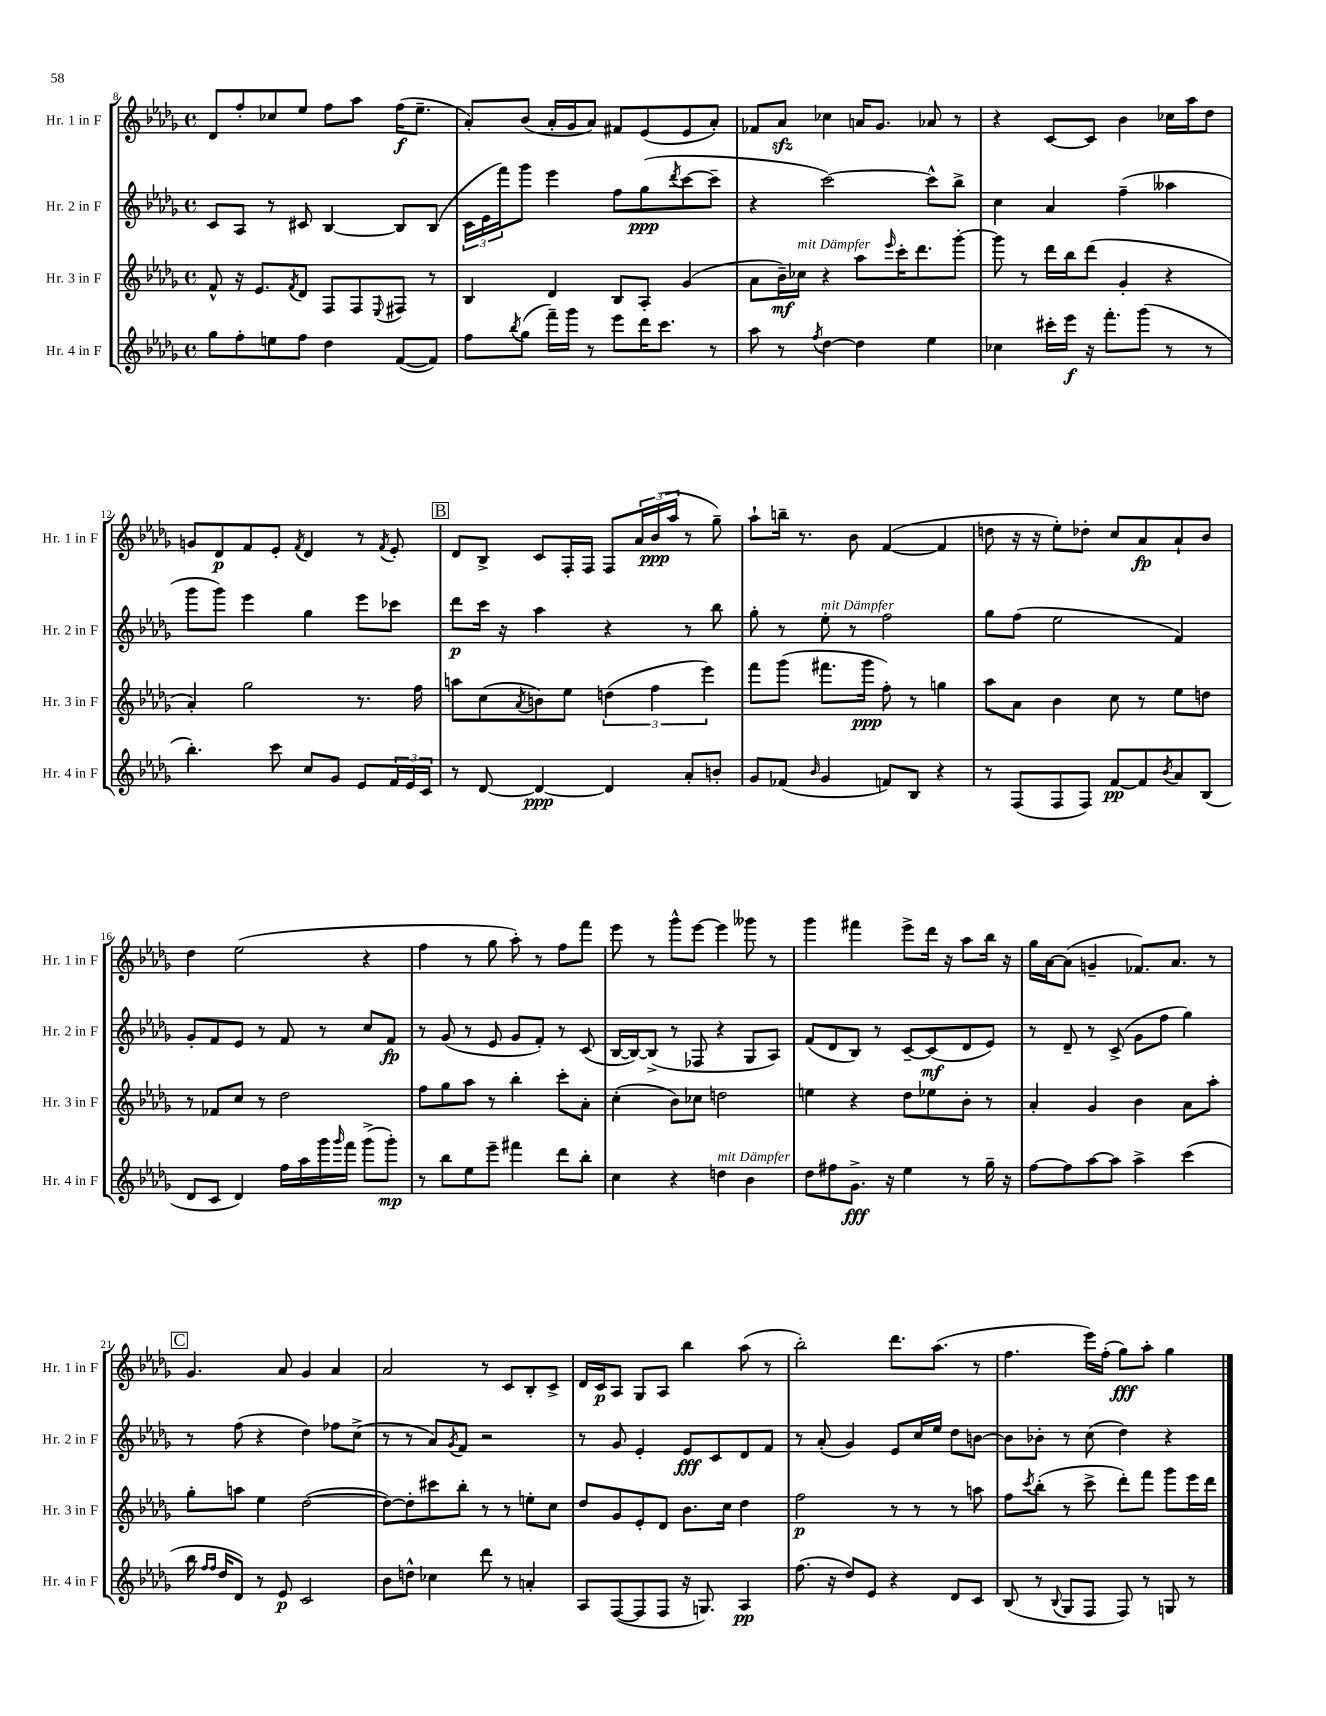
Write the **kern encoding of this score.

**kern	**dynam	**kern	**dynam	**kern	**dynam	**kern	**dynam
*part4	*part4	*part3	*part3	*part2	*part2	*part1	*part1
*staff4	*staff4	*staff3	*staff3	*staff2	*staff2	*staff1	*staff1
*I"Hr. 4 in F	*	*I"Hr. 3 in F	*	*I"Hr. 2 in F	*	*I"Hr. 1 in F	*
*I'Hr. 4 in F	*	*I'Hr. 3 in F	*	*I'Hr. 2 in F	*	*I'Hr. 1 in F	*
*clefG2	*	*clefG2	*	*clefG2	*	*clefG2	*
*k[b-e-a-d-g-]	*	*k[b-e-a-d-g-]	*	*k[b-e-a-d-g-]	*	*k[b-e-a-d-g-]	*
*M4/4	*	*M4/4	*	*M4/4	*	*M4/4	*
*met(c)	*	*met(c)	*	*met(c)	*	*met(c)	*
=8	=8	=8	=8	=8	=8	=8	=8
8gg-\L	.	8f^^/	.	8c/L	.	8d-/L	.
8ff'\	.	16r	.	8A-/J	.	8ff'/	.
.	.	8.e-/L	.	.	.	.	.
8een\	.	.	.	8r	.	8cc-X/	.
.	.	8qf/	.	.	.	.	.
8ff\J	.	8d-/J	.	8c#X/	.	8ee-/J	.
4dd-\	.	8F/L	.	[4B-/	.	8ff\L	.
.	.	8F/	.	.	.	8aa-\J	.
.	.	8qqE-/	.	.	.	.	.
([8f/L	.	8F#X/J	.	8B-/L]	.	(16ff\KL	f
.	.	.	.	.	.	8.ee-~\J	.
8f/J])	.	8r	.	(8B-/J	.	.	.
=9	=9	=9	=9	=9	=9	=9	=9
8ff\L	.	4B-/	.	24c\LL	.	8a-'/L)	.
.	.	.	.	24e-\	.	.	.
.	.	.	.	24fff\J)	.	.	.
8qbb-/	.	.	.	.	.	.	.
(8gg-\J	.	.	.	8ggg-\J	.	(8b-/J	.
16fff~\LL)	.	4d-/	.	4eee-\	.	16a-'/LL	.
16ggg-\JJ	.	.	.	.	.	16g-/J	.
8r	.	.	.	.	.	8a-/J)	.
8eee-\L	.	8B-/L	.	8ff\L	.	8f#X/L	.
16ddd-\K	.	8A-'/J	.	(8gg-\	ppp	(8e-/	.
8.ccc\J	.	.	.	.	.	.	.
.	.	.	.	8qddd-/	.	.	.
.	.	(4g-/	.	[8ccc\	.	8e-/	.
8r	.	.	.	8ccc~\J]	.	8a-'/J)	.
=10	=10	=10	=10	=10	=10	=10	=10
8aa-\	.	8a-\L	.	4r	.	8f-X/L	.
8r	.	16b-~\L)	mf	.	.	8a-zz/J	.
!	!	!LO:TX:a:i:t=mit Dämpfer	!	!	!	!	!
.	.	16cc-X\JJ	.	.	.	.	.
8qff/	.	.	.	.	.	.	.
[4dd-\	.	4r	.	[2ccc\)	.	4cc-X\	.
4dd-\]	.	8aa-\L	.	.	.	16an/KL	.
.	.	.	.	.	.	8.g-/J	.
.	.	16qqeee-/	.	.	.	.	.
.	.	16ccc'\K	.	.	.	.	.
.	.	8.ddd-\	.	.	.	.	.
4ee-\	.	.	.	8ccc^^\L]	.	8a-X/	.
.	.	[8ggg-'\J	.	8bb-^\J	.	8r	.
=11	=11	=11	=11	=11	=11	=11	=11
4cc-X\	.	8ggg-\]	.	4cc\	.	4r	.
.	.	8r	.	.	.	.	.
16ccc#X'\LL	.	16ddd-\LL	.	4a-/	.	[8c/L	.
16eee-\JJ	f	16bb-\J	.	.	.	.	.
16r	.	(8ddd-\J	.	.	.	8c/J]	.
8.fff'\L	.	.	.	.	.	.	.
.	.	4g-'/	.	(4ff~\	.	4b-\	.
(8ggg-\J	.	.	.	.	.	.	.
8r	.	4r	.	4aa--X\	.	16cc-X\LL	.
.	.	.	.	.	.	16aa-\J	.
8r	.	.	.	.	.	8dd-\J	.
!!LO:LB:g=z
=12	=12	=12	=12	=12	=12	=12	=12
4.bb-'\)	.	4a-'/)	.	8ggg-\L	.	8gn/L	.
.	.	.	.	8ggg-\J)	.	8d-/	p
.	.	2gg-\	.	4eee-\	.	8f/	.
8ccc\	.	.	.	.	.	8e-'/J	.
.	.	.	.	.	.	8qf/	.
8cc/L	.	.	.	4gg-\	.	4d-/	.
8g-/J	.	.	.	.	.	.	.
8e-/L	.	8.r	.	8eee-\L	.	8r	.
.	.	.	.	.	.	8qf/	.
24f/L	.	.	.	8ccc-X\J	.	8e-'/	.
24e-/	.	.	.	.	.	.	.
.	.	16ff\	.	.	.	.	.
24c/JJ	.	.	.	.	.	.	.
!!LO:REH:place=s1:t=B
=13	=13	=13	=13	=13	=13	=13	=13
8r	.	8aan\L	.	8ddd-\L	p	8d-/L	.
[8d-/	.	(8cc\	.	16ccc\Jk	.	8B-^/J	.
.	.	.	.	16r	.	.	.
.	.	8qa-/	.	.	.	.	.
4d-/_	ppp	8bn\)	.	4aa-\	.	8c/L	.
.	.	8ee-\J	.	.	.	16F'/L	.
.	.	.	.	.	.	16F/JJ	.
4d-/]	.	(6ddn\	.	4r	.	8F/L	.
.	.	.	.	.	.	24a-/L	.
.	.	6ff\	.	.	.	(24b-/	ppp
.	.	.	.	.	.	24aa-/JJ	.
8a-'/L	.	.	.	8r	.	8r	.
.	.	6eee-\)	.	.	.	.	.
8bn'/J	.	.	.	8bb-\	.	8gg-~\)	.
=14	=14	=14	=14	=14	=14	=14	=14
8g-/L	.	8fff\L	.	8gg-'\	.	8aa-`\L	.
(8f-X/J	.	(8ggg-\J	.	8r	.	16bbn~\Jk	.
.	.	.	.	.	.	8.r	.
16qqb-/	.	.	.	.	.	.	.
!	!	!	!	!LO:TX:a:i:t=mit Dämpfer	!	!	!
4g-/	.	8.fff#X\L	.	8ee-'\	.	.	.
.	.	.	.	8r	.	8b-\	.
.	.	16ggg-\Jk	ppp	.	.	.	.
8fn/L)	.	8ff'\)	.	2ff\	.	([4f/	.
8B-/J	.	8r	.	.	.	.	.
4r	.	4ggn\	.	.	.	4f/]	.
=15	=15	=15	=15	=15	=15	=15	=15
8r	.	8aa-\L	.	8gg-\L	.	8ddn\	.
(8F/L	.	8a-\J	.	(8ff\J	.	16r	.
.	.	.	.	.	.	16r	.
8F/	.	4b-\	.	2ee-\	.	8ee-'\L)	.
8F/J)	.	.	.	.	.	8dd-X'\J	.
[8f/L	pp	8cc\	.	.	.	8cc/L	.
8f/]	.	8r	.	.	.	8a-/	fp
8qb-/	.	.	.	.	.	.	.
8a-/	.	8ee-\L	.	4f/)	.	8a-`/	.
(8B-/J	.	8ddn\J	.	.	.	8b-/J	.
!!LO:LB:g=z
=16	=16	=16	=16	=16	=16	=16	=16
8d-/L	.	8r	.	8g-'/L	.	4dd-\	.
8c/J	.	8f-X/L	.	8f/	.	.	.
4d-/)	.	8cc/J	.	8e-/J	.	(2ee-\	.
.	.	8r	.	8r	.	.	.
16ff\LL	.	2dd-\	.	8f/	.	.	.
16aa-\	.	.	.	.	.	.	.
16ggg-\	.	.	.	8r	.	.	.
16qqggg-/	.	.	.	.	.	.	.
16fff\JJ	.	.	.	.	.	.	.
(8ggg-^\L	.	.	.	8cc/L	.	4r	.
8ggg-'\J)	mp	.	.	8f/J	fp	.	.
=17	=17	=17	=17	=17	=17	=17	=17
8r	.	8ff\L	.	8r	.	4ff\	.
8bb-\L	.	8gg-\	.	(8g-/	.	.	.
8ee-\	.	8aa-\J	.	8r	.	8r	.
8eee-~\J	.	8r	.	8e-/	.	8gg-\	.
4fff#X\	.	4bb-'\	.	8g-/L	.	8aa-'\)	.
.	.	.	.	8f'/J)	.	8r	.
8ddd-\L	.	8ccc'\L	.	8r	.	8ff\L	.
8bb-'\J	.	8a-'\J	.	(8c/	.	8fff\J	.
=18	=18	=18	=18	=18	=18	=18	=18
4cc\	.	(4cc'\	.	[16B-/LL	.	8eee-\	.
.	.	.	.	16B-/J_)	.	.	.
.	.	.	.	(8B-^/J]	.	8r	.
4r	.	8b-\L)	.	8r	.	8ggg-^^\L	.
.	.	8cc-X\J	.	8F-X/	.	[8eee-\J	.
!LO:TX:a:i:t=mit Dämpfer	!	!	!	!	!	!	!
4ddn\	.	2ddn\	.	4r	.	4eee-\]	.
4b-\	.	.	.	8G-/L	.	8ggg--X\	.
.	.	.	.	8A-/J)	.	8r	.
=19	=19	=19	=19	=19	=19	=19	=19
8dd-\L	.	4een\	.	(8f/L	.	4ggg-\	.
8ff#X\	.	.	.	8d-/	.	.	.
8.g-^\J	fff	4r	.	8B-/J)	.	4fff#X\	.
.	.	.	.	8r	.	.	.
16r	.	.	.	.	.	.	.
4ee-\	.	8dd-\L	.	[8c~/L	.	8eee-^\L	.
.	.	8ee-X\	.	(8c/]	mf	16ddd-\Jk	.
.	.	.	.	.	.	16r	.
8r	.	8b-'\J	.	8d-/	.	8aa-\L	.
16gg-~\	.	8r	.	8e-/J)	.	16bb-\Jk	.
16r	.	.	.	.	.	16r	.
=20	=20	=20	=20	=20	=20	=20	=20
[8ff\L	.	4a-'/	.	8r	.	16gg-\LL	.
.	.	.	.	.	.	[16a-\J	.
8ff\]	.	.	.	8d-~/	.	(8a-\J]	.
[8aa-\	.	4g-/	.	8r	.	4gn~/	.
8aa-\J]	.	.	.	(8c^/	.	.	.
4aa-^\	.	4b-\	.	8g-\L	.	8.f-X/L)	.
.	.	.	.	8ff\J	.	.	.
.	.	.	.	.	.	8.a-/J	.
(4ccc\	.	8a-\L	.	4gg-\)	.	.	.
.	.	8aa-'\J	.	.	.	8r	.
!!LO:LB:g=z
!!LO:REH:place=s1:t=C
=21	=21	=21	=21	=21	=21	=21	=21
16bb-\	.	8gg-'\L	.	8r	.	4.g-/	.
16qqff/LL	.	.	.	.	.	.	.
16qqff/JJ	.	.	.	.	.	.	.
16dd-/KL	.	.	.	.	.	.	.
8d-/J)	.	8aan\J	.	(8ff\	.	.	.
8r	.	4ee-\	.	4r	.	.	.
8e-/	p	.	.	.	.	8a-/	.
2c/	.	([2dd-\	.	4dd-\)	.	4g-/	.
.	.	.	.	8ff-X\L	.	4a-/	.
.	.	.	.	(8cc^\J	.	.	.
=22	=22	=22	=22	=22	=22	=22	=22
8b-\L	.	8dd-\L_)	.	8r	.	2a-/	.
8ddn^^\J	.	8dd-'\]	.	8r	.	.	.
4cc-X\	.	8ccc#X\	.	8a-/L)	.	.	.
.	.	.	.	8qg-/	.	.	.
.	.	8bb-'\J	.	8f/J	.	.	.
8ddd-\	.	8r	.	2r	.	8r	.
8r	.	8r	.	.	.	8c/L	.
4an'/	.	8een'\L	.	.	.	8B-'/	.
.	.	8cc\J	.	.	.	8c^/J	.
=23	=23	=23	=23	=23	=23	=23	=23
8A-/L	.	8dd-/L	.	8r	.	16d-/LL	.
.	.	.	.	.	.	16c/J	p
([8F/	.	8g-/	.	8g-/	.	8A-/J	.
8F/]	.	8e-'/	.	4e-'/	.	8G-/L	.
8F/J	.	8d-/J	.	.	.	8A-/J	.
16r	.	8.b-\L	.	8e-/L	fff	4bb-\	.
8.Gn/)	.	.	.	.	.	.	.
.	.	.	.	8c/	.	.	.
.	.	16cc\Jk	.	.	.	.	.
4A-/	pp	4dd-\	.	8d-/	.	(8aa-\	.
.	.	.	.	8f/J	.	8r	.
=24	=24	=24	=24	=24	=24	=24	=24
(8.ff\	.	2ff\	p	8r	.	2bb-'\)	.
.	.	.	.	(8a-'/	.	.	.
16r	.	.	.	.	.	.	.
8dd-/L)	.	.	.	4g-/)	.	.	.
8e-/J	.	.	.	.	.	.	.
4r	.	8r	.	8e-/L	.	8.ddd-\L	.
.	.	8r	.	16cc/L	.	.	.
.	.	.	.	16ee-/JJ	.	(8.aa-\J	.
8d-/L	.	8r	.	8dd-\L	.	.	.
8c/J	.	8aan\	.	[8bn\J	.	8r	.
=25	=25	=25	=25	=25	=25	=25	=25
(8B-/	.	8ff\L	.	8b\L]	.	4.ff\	.
.	.	8qccc/	.	.	.	.	.
8r	.	(8bb-'\J	.	8b-X'\J	.	.	.
8qqB-/	.	.	.	.	.	.	.
8G-/L	.	8r	.	8r	.	.	.
8F/J	.	8ccc^\	.	(8cc\	.	16eee-\LL)	.
.	.	.	.	.	.	(16ff'\JJ	.
8F/)	.	8ddd-'\L)	.	4dd-\)	.	8gg-\L)	fff
8r	.	8fff\J	.	.	.	8aa-'\J	.
8Gn/	.	8ggg-\L	.	4r	.	4gg-\	.
8r	.	16eee-\L	.	.	.	.	.
.	.	16ddd-\JJ	.	.	.	.	.
==	==	==	==	==	==	==	==
*-	*-	*-	*-	*-	*-	*-	*-
